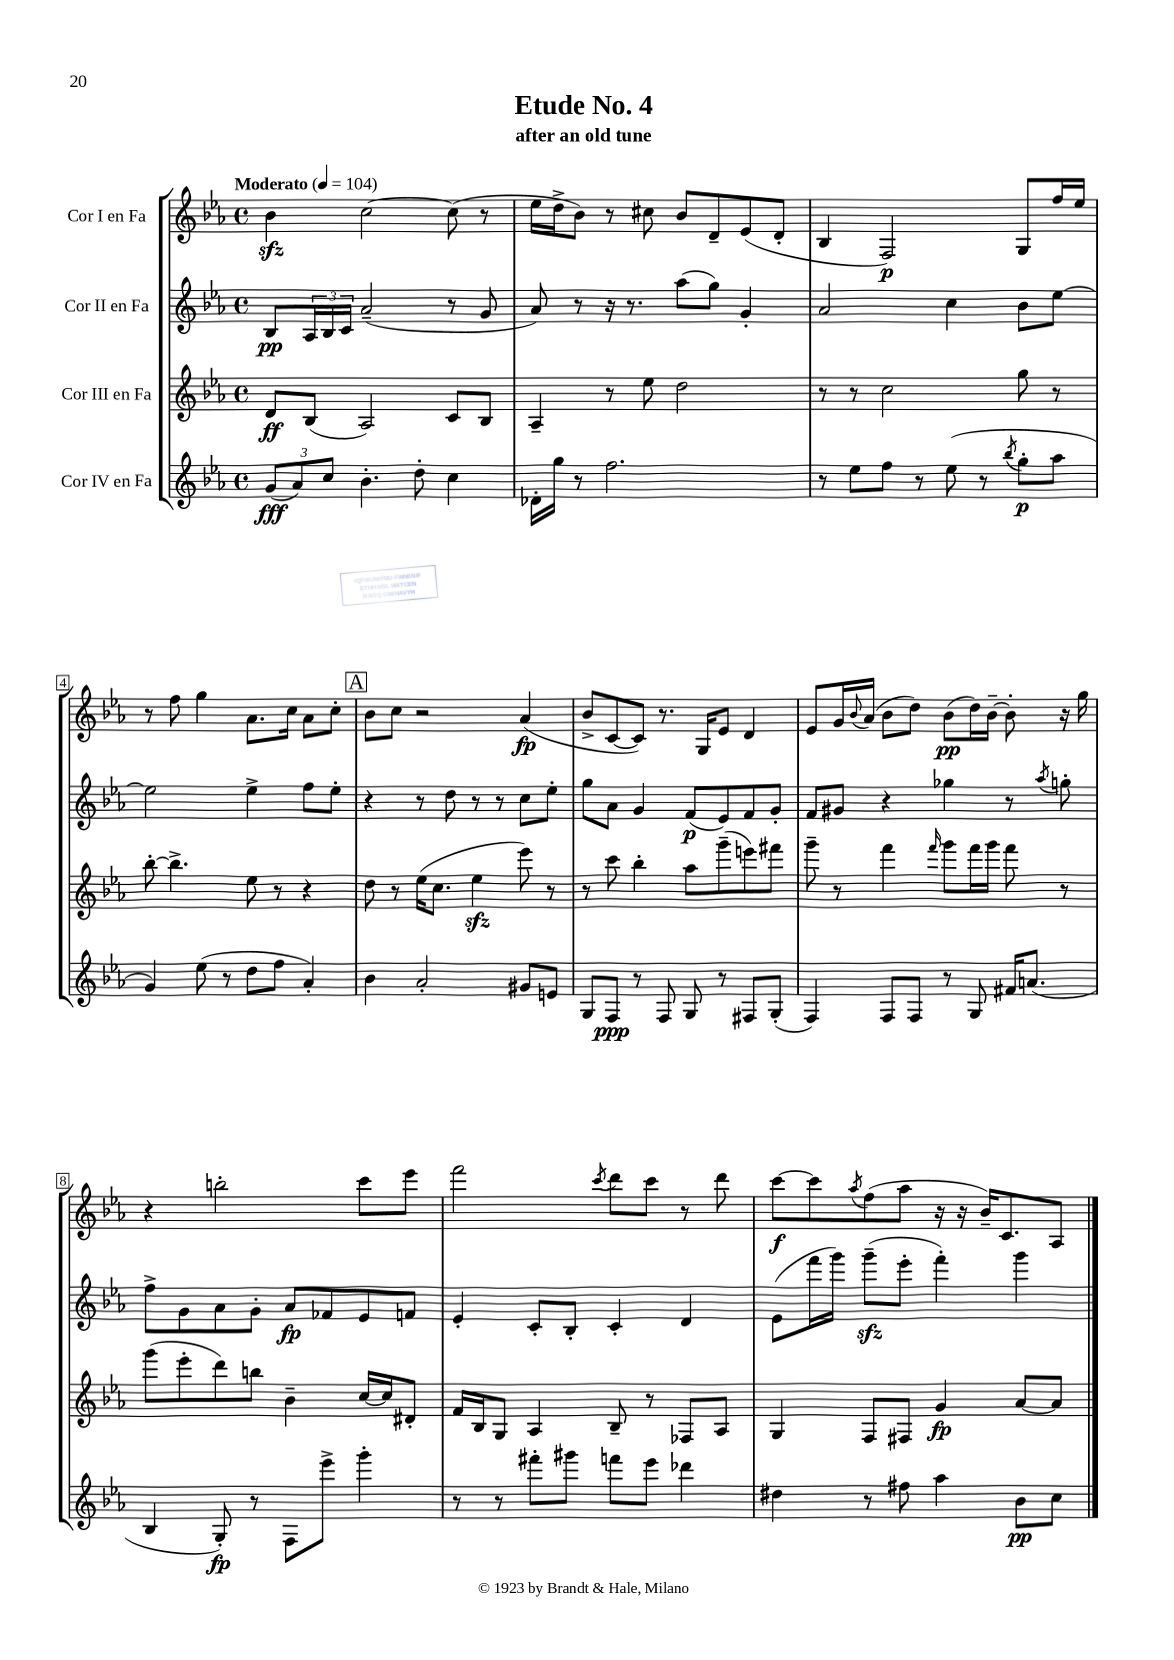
\header { title = "Etude No. 4" subtitle = "after an old tune" }
<<
\new StaffGroup <<
\new Staff = "s0" \with { instrumentName = "Cor I en Fa" } {
    \clef treble \key ees \major \defaultTimeSignature \time 4/4 \tempo "Moderato" 4 = 104
    bes'4\sfz c''2~ c''8( r8 |
    ees''16 d''16-> bes'8) r8 cis''8 bes'8 d'8-- ees'8( d'8-. |
    bes4 f2\p) g8 f''16 ees''16 |
    r8 f''8 g''4 aes'8. c''16 aes'8 c''8-. |
    \mark \markup { \box "A" } bes'8 c''8 r2 aes'4\fp( |
    bes'8-> c'8~ c'8) r8. g16 ees'8 d'4 |
    ees'8 g'16 \appoggiatura { bes'8 } aes'16( bes'8 d''8) bes'8\pp( d''16) bes'16~-- bes'8-. r16 g''16 |
    r4 b''2-. c'''8 ees'''8 |
    f'''2 \acciaccatura { c'''8 } d'''8 c'''8 r8 d'''8 |
    c'''8~\f c'''8 \acciaccatura { aes''8 } f''8( aes''8 r16 r16 bes'16--) c'8. aes8 \bar "|." |
}
\new Staff = "s1" \with { instrumentName = "Cor II en Fa" } {
    \clef treble \key ees \major \defaultTimeSignature \time 4/4
    bes8\pp \tuplet 3/2 { aes16 bes16 c'16 } aes'2--( r8 g'8 |
    aes'8) r8 r16 r8. aes''8( g''8) g'4-. |
    aes'2 c''4 bes'8 ees''8~ |
    ees''2 ees''4-> f''8 ees''8-. |
    \mark \markup { \box "A" } r4 r8 d''8 r8 r8 c''8 ees''8-. |
    g''8 aes'8 g'4 f'8\p( ees'8) f'8 g'8-. |
    f'8 gis'8 r4 ges''4 r8 \acciaccatura { aes''8 } g''8-. |
    f''8-> g'8 aes'8 g'8-. aes'8\fp fes'8 ees'8 f'8 |
    ees'4-. c'8-. bes8-. c'4-. d'4 |
    ees'8( f'''16 g'''16) g'''8--\sfz( ees'''8-. f'''4-.) g'''4 \bar "|." |
}
\new Staff = "s2" \with { instrumentName = "Cor III en Fa" } {
    \clef treble \key ees \major \defaultTimeSignature \time 4/4
    d'8\ff bes8( aes2) c'8 bes8 |
    aes4-- r8 ees''8 d''2 |
    r8 r8 c''2 g''8 r8 |
    bes''8~-. bes''4.-> ees''8 r8 r4 |
    \mark \markup { \box "A" } d''8 r8 ees''16( c''8. ees''4\sfz ees'''8) r8 |
    r8 c'''8 bes''4-. aes''8 g'''8--( e'''8) fis'''8 |
    g'''8-- r8 f'''4 \grace { f'''16 } g'''8 f'''16 g'''16 f'''8 r8 |
    g'''8( ees'''8-. d'''8) b''8 bes'4-- c''16~ c''16 dis'8-. |
    f'16 bes16 g8 aes4 bes8-- r8 fes8 aes8 |
    g4 f8 fis8 g'4\fp aes'8~ aes'8 \bar "|." |
}
\new Staff = "s3" \with { instrumentName = "Cor IV en Fa" } {
    \clef treble \key ees \major \defaultTimeSignature \time 4/4
    \tuplet 3/2 { g'8\fff( aes'8) c''8 } bes'4.-. d''8-. c''4 |
    des'16-. g''16 r8 f''2. |
    r8 ees''8 f''8 r8 ees''8( r8 \acciaccatura { bes''8 } g''8-.\p aes''8 |
    g'4) ees''8( r8 d''8 f''8 aes'4-.) |
    \mark \markup { \box "A" } bes'4 aes'2-. gis'8 e'8 |
    g8 f8\ppp r8 f8 g8 r8 fis8 g8-.( |
    f4) f8 f8 r8 g8 fis'16 a'8.( |
    bes4 g8-.\fp) r8 f8 ees'''8-> g'''4-. |
    r8 r8 fis'''8-. gis'''8 f'''8 ees'''8 des'''4 |
    dis''4 r8 fis''8 aes''4 bes'8\pp c''8 \bar "|." |
}
>>
>>
\layout { \context { \Score \override BarNumber.stencil = #(make-stencil-boxer 0.1 0.3 ly:text-interface::print) } }
